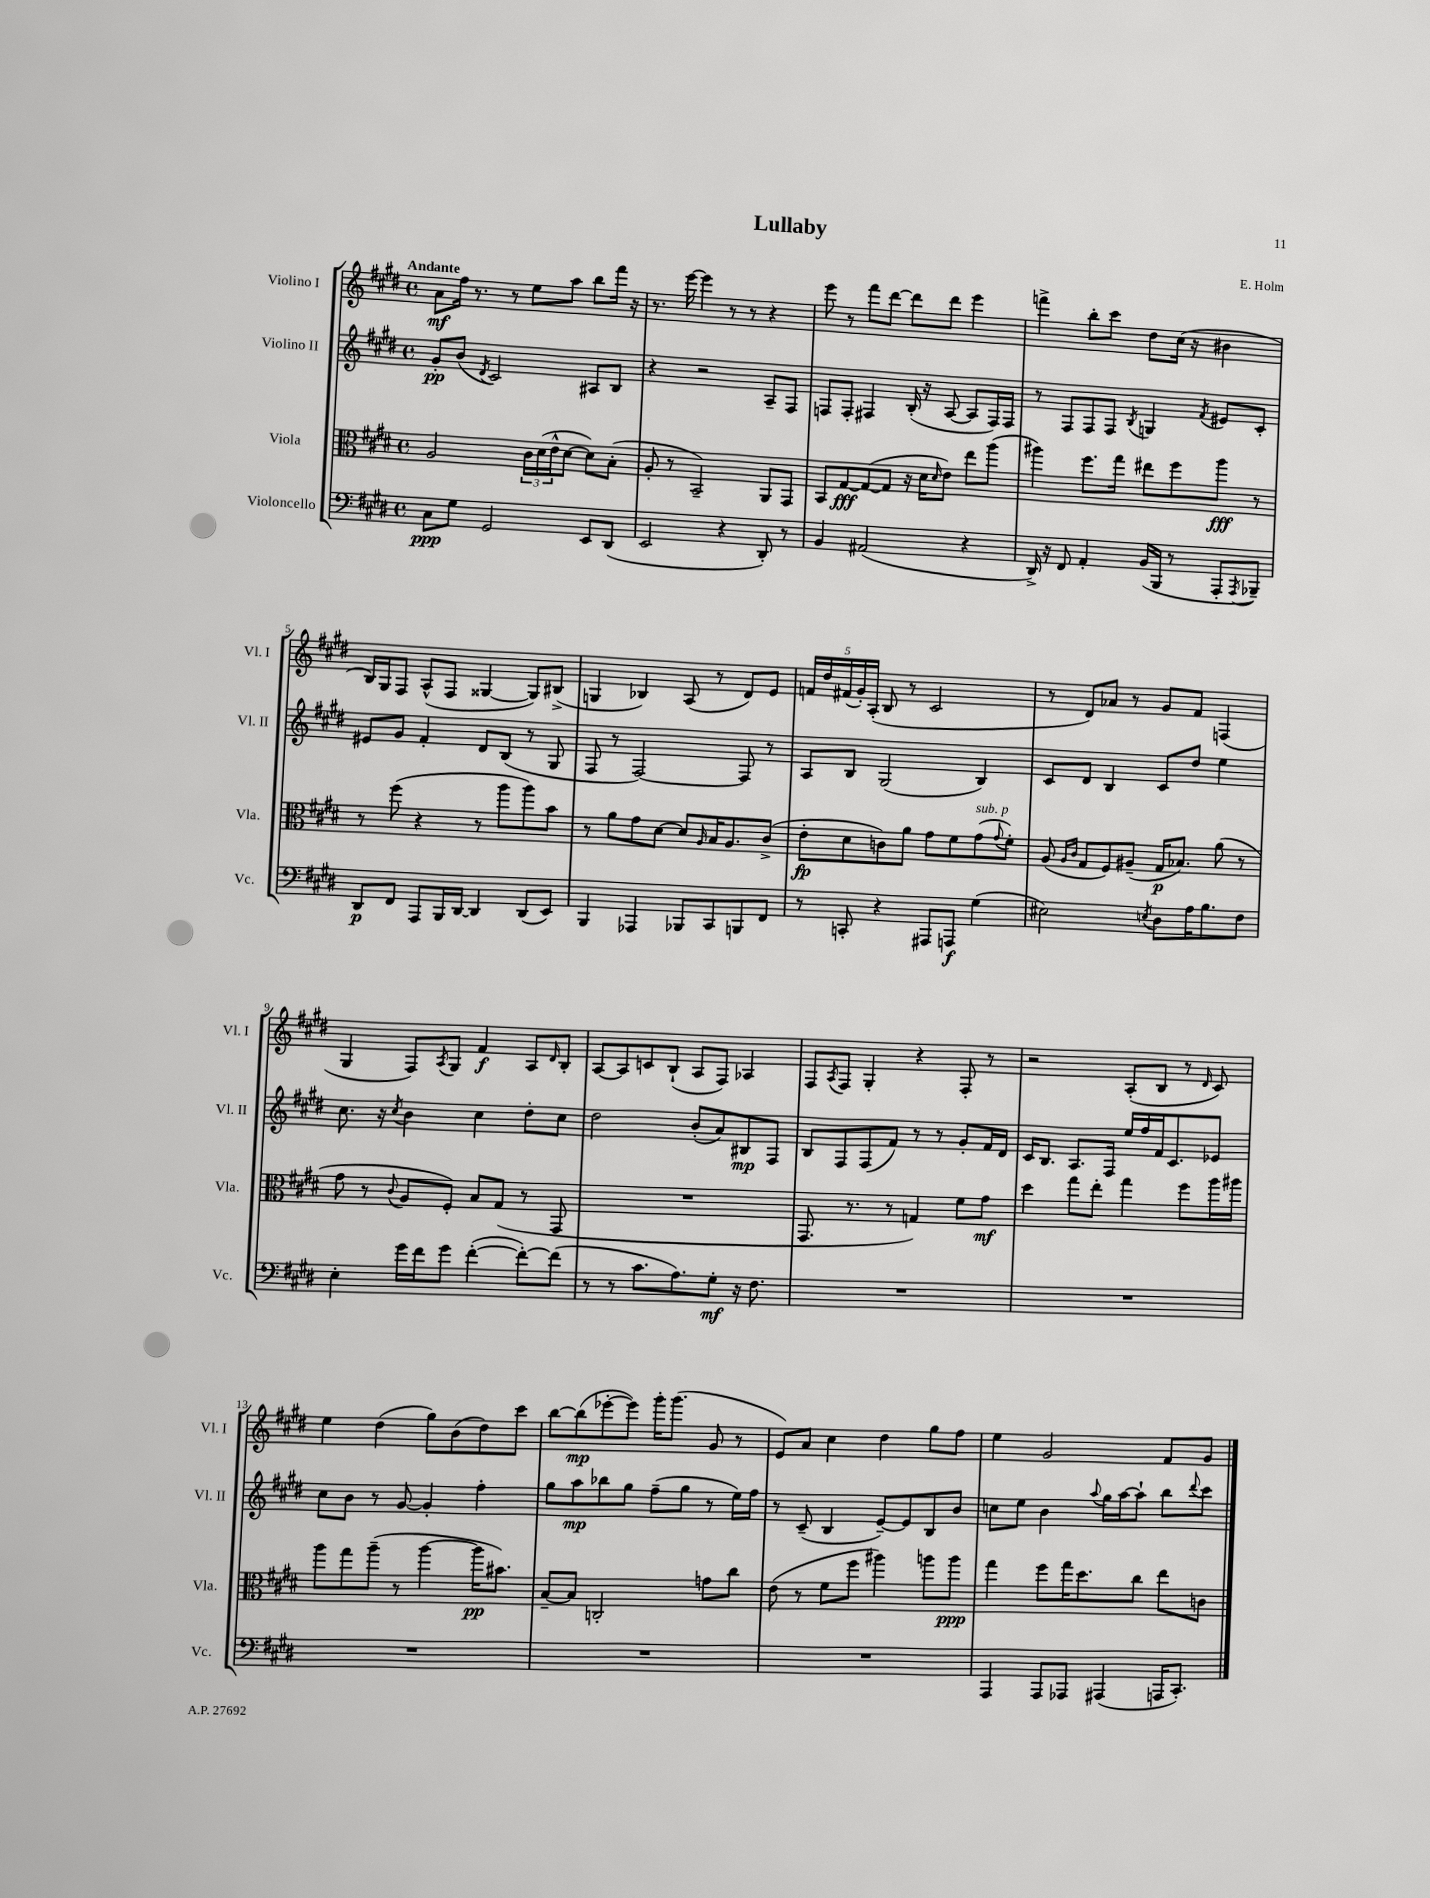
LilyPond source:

\header { title = "Lullaby" composer = "E. Holm" }
<<
\new StaffGroup <<
\new Staff = "s0" \with { instrumentName = "Violino I" shortInstrumentName = "Vl. I" } {
    \clef treble \key e \major \defaultTimeSignature \time 4/4 \tempo "Andante"
    a'8\mf fis''16 r8. r8 e''8 a''8 b''8 fis'''16 r16 |
    r8. e'''16~ e'''4 r8 r8 r4 |
    e'''8 r8 fis'''8 dis'''8~ dis'''8 dis'''8 e'''4 |
    f'''4-> b''8-. cis'''8 dis''8 cis''16( r16 bis'4 |
    b16) gis16 fis8 a8-^( fis8 gisis4~ gisis8) bis8->( |
    g4 bes4) a8( r8 dis'8) e'8 |
    \tuplet 5/4 { f'16 dis''16 fis'16( gis'16-.) a16-.( } b8 r8 cis'2 |
    r8 dis'8) aes'8 r8 gis'8 fis'8 f4( |
    gis4 fis8) \acciaccatura { a8 } gis8 fis'4\f a8 \grace { dis'16 } b8-. |
    a8~ a8 c'8 b8-!( a8 fis8) aes4 |
    fis8 \acciaccatura { a8 } fis8 gis4-. r4 fis8-. r8 |
    r2 a8-.( b8 r8 \grace { dis'16 } cis'8) |
    e''4 dis''4( gis''8) b'8( dis''8) cis'''8 |
    b''8~ b''8\mp( ees'''8~-. ees'''8) gis'''16-. gis'''8.( gis'8 r8 |
    e'8) a'8 cis''4 dis''4 gis''8 fis''8 |
    e''4 gis'2 fis'8 gis'8 \bar "|." |
}
\new Staff = "s1" \with { instrumentName = "Violino II" shortInstrumentName = "Vl. II" } {
    \clef treble \key e \major \defaultTimeSignature \time 4/4
    gis'8-.\pp b'8( \acciaccatura { dis'8 } cis'2) ais8 b8 |
    r4 r2 a8-- fis8 |
    f8 f8-. fis4 b16-.( r16 a8~ a8 fis16) fis16 |
    r8 fis8 fis8 fis8 \acciaccatura { b8 } g4 \acciaccatura { fis'8 } eis'8 cis'8-. |
    eis'8 gis'8 fis'4-. dis'8 b8( r8 gis8 |
    fis8 r8 fis2~) fis8 r8 |
    a8 b8 gis2( b4) |
    cis'8 dis'8 b4 cis'8 dis''8 e''4 |
    cis''8. r16 \acciaccatura { cis''8 } b'4 cis''4 dis''8-. cis''8 |
    dis''2 b'8-.( a'8) bis8\mp fis8 |
    b8 fis8 fis8( fis'8) r8 r8 gis'8-. fis'16 dis'16 |
    cis'16 b8. a8. fis16 e''16 fis''16 fis'16 cis'8. ees'8 |
    cis''8 b'8 r8 gis'8~ gis'4-. fis''4-. |
    gis''8 a''8\mp bes''8 gis''8 fis''8--( gis''8 r8 e''16) fis''16 |
    r8 cis'8--( b4 e'8~--) e'8 b8 b'8 |
    c''8 e''8 b'4 \appoggiatura { a''8 } gis''16 a''16~ a''8-! b''8 \appoggiatura { dis'''8 } cis'''8 \bar "|." |
}
\new Staff = "s2" \with { instrumentName = "Viola" shortInstrumentName = "Vla." } {
    \clef alto \key e \major \defaultTimeSignature \time 4/4
    a2 \tuplet 3/2 { cis'16 dis'16( e'16-^ } dis'8~ dis'8) b8-.( |
    a8-. r8 b,2--) a,8 gis,8 |
    b,8 gis8~\fff gis8~( gis8 r16 dis'16 \grace { dis'16 } e'8) e''8 a''8( |
    ais''4) fis''8. gis''16 eis''8 fis''8 ais''8\fff r8 |
    r8 fis''8( r4 r8 a''8 a''8) b'8 |
    r8 a'8 gis'8 dis'8~ dis'8 \grace { a16 } b16 a8. cis'8->( |
    e'8-.\fp dis'8 c'8) a'8 gis'8 fis'8 gis'8^\markup { \italic "sub. p" }( \appoggiatura { gis'8 } fis'8-.) |
    a8( \grace { a16 cis'16 } gis8 fis8) ais8--( gis16\p bes8.) a'8( r8 |
    gis'8 r8 \appoggiatura { cis'8 } a8 fis8-.) b8 gis8( r8 gis,8 |
    R1 |
    gis,8. r8. r8 g4) fis'8 gis'8\mf |
    dis''4 gis''8 e''8-. gis''4 fis''8 a''16 ais''16 |
    a''8 gis''8 a''8--( r8 a''4~ a''16\pp bis'8.) |
    b8~-- b8 c2-. g'8 cis''8 |
    e'8( r8 fis'8 fis''8 ais''4) a''8 a''8\ppp |
    gis''4 fis''8 gis''16 dis''8. cis''8 e''8 c'8 \bar "|." |
}
\new Staff = "s3" \with { instrumentName = "Violoncello" shortInstrumentName = "Vc." } {
    \clef bass \key e \major \defaultTimeSignature \time 4/4
    cis8\ppp gis8 gis,2 e,8 dis,8( |
    e,2 r4 dis,8-.) r8 |
    b,4 ais,2( r4 |
    dis,16->) r16 fis,8 a,4-. b,16( b,,16 r8 a,,8-. \acciaccatura { a,,8 } bes,,8--) |
    dis,8\p fis,8 a,,8 b,,16 dis,16~ dis,4 dis,8( e,8) |
    b,,4 aes,,4 bes,,8 cis,8 b,,8 fis,8 |
    r8 c,8-. r4 ais,,8 a,,8\f gis4( |
    eis2) \acciaccatura { e8 } dis8 a16 b8. fis8 |
    e4-. gis'16 fis'16 gis'8 fis'4~-.( fis'8~-.) fis'8( |
    r8 r8 cis'8. a8.) gis8-.\mf r16 fis8. |
    R1 |
    R1 |
    R1 |
    R1 |
    R1 |
    a,,4 a,,8 aes,,8 ais,,4( a,,16 cis,8.-.) \bar "|." |
}
>>
>>
